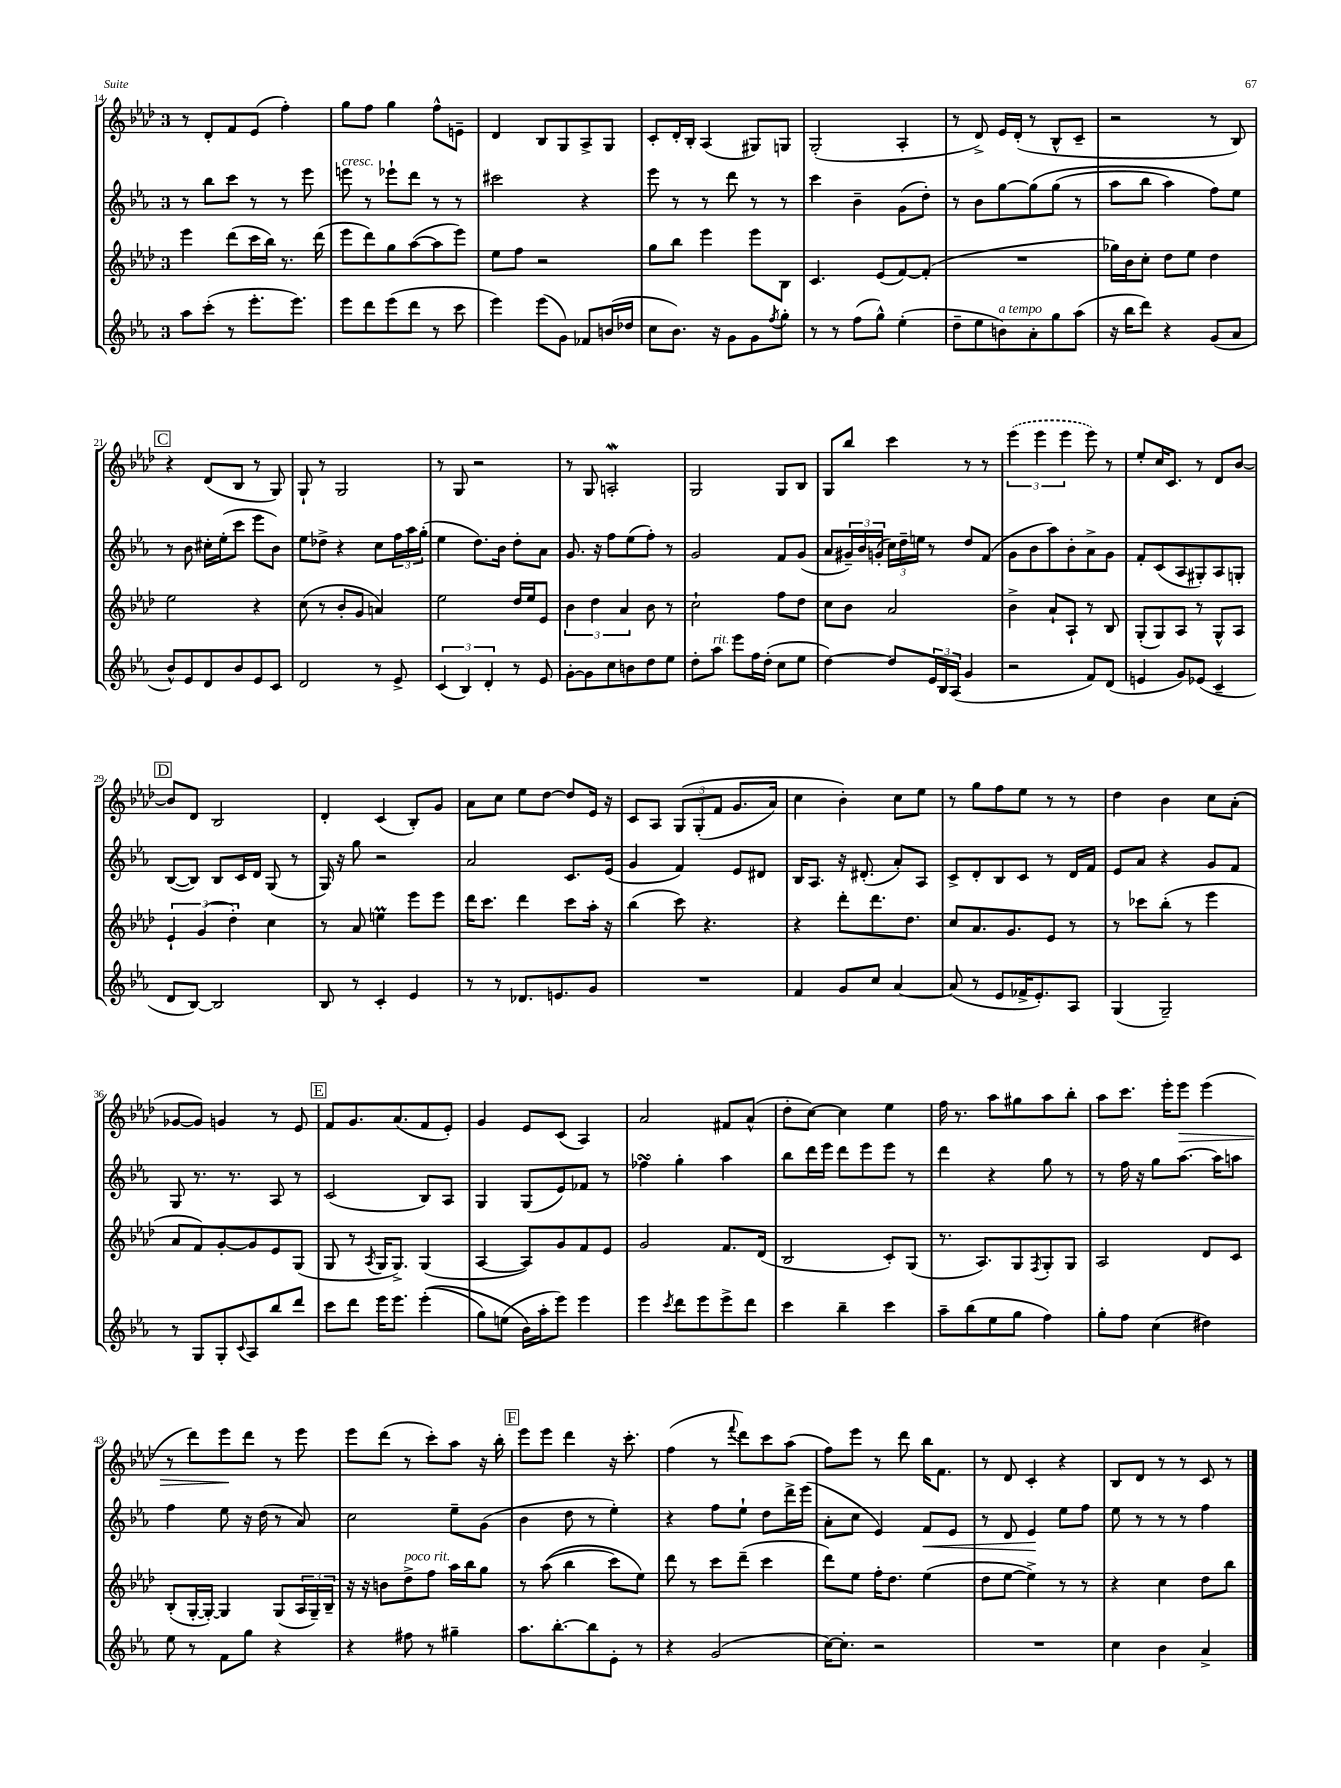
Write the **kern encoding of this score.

**kern	**kern	**kern	**kern
*staff4	*staff3	*staff2	*staff1
*clefG2	*clefG2	*clefG2	*clefG2
*k[b-e-a-]	*k[b-e-a-d-]	*k[b-e-a-]	*k[b-e-a-d-]
*M3/4	*M3/4	*M3/4	*M3/4
8aa-	4eee-	8r	8r
(8ccc'	.	8bb-	8d-'
8r	(8ddd-	8ccc	8f
8.eee-'	16ccc	8r	(8e-
.	16bb-)	.	.
.	8.r	8r	4ff')
8.eee-)	.	.	.
.	.	8eee-	.
.	(16ddd-	.	.
=	=	=	=
8eee-	8eee-	8eee	8gg
8ddd	8ddd-)	8r	8ff
(8eee-	8gg	8eee-`	4gg
8ddd	([8aa-	8ddd	.
8r	8aa-]	8r	8ff^^
8ccc	8eee-)	8r	8e~
=	=	=	=
4eee-)	8ee-	2ccc#	4d-
.	8ff	.	.
(8eee-	2r	.	8B-
8g)	.	.	8G
8f-	.	4r	8A-^
(16b	.	.	8G
16dd-	.	.	.
=	=	=	=
8cc	8gg	8eee-	8c'
8.b-)	8bb-	8r	16d-'
.	.	.	16B-'
.	4eee-	8r	(4A-
16r	.	.	.
8g	.	8ddd	.
8g	8eee-	8r	8G#)
8qff	.	.	.
8gg'	8B-	8r	8G
=	=	=	=
8r	4.c	4ccc	(2G'
8r	.	.	.
(8ff	.	4b-~	.
8gg^^)	(8e-	.	.
(4ee-'	[8f)	(8g	4A-'
.	(8f']	8dd')	.
=	=	=	=
8dd~	2.r	8r	8r
8ee-	.	8b-	8d-^)
8b)	.	[8gg	16e-
.	.	.	(16d-'
8a-'	.	&(8gg]	8r
8gg	.	(8gg	8B-^^
(8aa-	.	8r	8c~
=	=	=	=
16r	16gg-)	8aa-	2r
16bb-	16b-	.	.
8ddd)	8cc'	8bb-	.
4r	8dd-	4aa-)	.
.	8ee-	.	.
(8g	4dd-	8ff&)	8r
8a-	.	8ee-	8B-)
=	=	=	=
8b-^^)	2ee-	8r	4r
8e-	.	8b-	.
8d	.	16cc#'	(8d-
.	.	(16ee-'	.
8b-	.	8ccc	8B-
8e-	4r	8eee-	8r
8c	.	8b-)	8G)
=	=	=	=
2d	(8cc	8ee-	8G`
.	8r	8dd-^	8r
.	8b-'	4r	2G
.	8g	.	.
8r	4a)	8cc	.
8e-^	.	24ff	.
.	.	24aa-	.
.	.	(24gg'	.
=	=	=	=
(6c	2ee-	4ee-	8r
.	.	.	8G
6B-)	.	.	.
.	.	8.dd)	2r
6d'	.	.	.
.	.	16b-	.
8r	16dd-	8dd'	.
.	16ee-	.	.
8e-	8e-	8a-	.
=	=	=	=
[8g'	6b-	8.g	8r
8g]	.	.	8G
.	6dd-	.	.
.	.	16r	.
8cc	.	8ff	2A'
.	6a-	.	.
8b	.	(8ee-	.
8dd	8b-	8ff')	.
8ee-	8r	8r	.
=	=	=	=
8dd'	2cc`	2g	2G
8aa-	.	.	.
8eee-	.	.	.
16ff	.	.	.
(16dd'	.	.	.
8cc	8ff	8f	8G
8ee-	8dd-	(8g	8B-
=	=	=	=
[4dd)	8cc	8a-	8G
.	8b-	24g#~)	8bb-
.	.	24b-	.
.	.	(24g'	.
8dd]	2a-	24cc)	4ccc
.	.	24dd~	.
.	.	24ee	.
24e-	.	8r	.
24B-	.	.	.
(24A-	.	.	.
4g	.	8dd	8r
.	.	(8f	8r
=	=	=	=
2r	4b-^	8g	(6eee-
.	.	8b-	.
.	.	.	6eee-
.	8a-`	8aa-)	.
.	.	.	6eee-
.	8A-`	8b-'	.
8f)	8r	8a-^	8eee-)
(8d	8B-	8g	8r
=	=	=	=
4e	(8G'	8f'	8ee-'
.	8G)	(8c	16cc
.	.	.	8.c
8g)	8A-	8A-	.
(8e-	8r	8G#')	8r
4c~	8G^^	8A-	8d-
.	8A-	8G'	[8b-
=	=	=	=
8d	6e-`	([8B-	8b-]
[8B-)	.	8B-])	8d-
.	(6g	.	.
2B-]	.	8B-	2B-
.	6dd-')	.	.
.	.	16c	.
.	.	16d	.
.	4cc	(8G	.
.	.	8r	.
=	=	=	=
8B-	8r	16G)	4d-'
.	.	16r	.
8r	8a-	8gg	.
4c'	4ee	2r	(4c
4e-	8eee-	.	8B-')
.	8eee-	.	8g
=	=	=	=
8r	16ddd-	2a-	8a-
.	8.ccc	.	.
8r	.	.	8cc
8.d-	4ddd-	.	8ee-
.	.	.	[8dd-
8.e	.	.	.
.	8ccc	8.c	8dd-]
8g	16aa-'	.	16e-
.	16r	(16e-	16r
=	=	=	=
2.r	(4bb-	4g	8c
.	.	.	8A-
.	8ccc)	4f)	&(12G
.	.	.	(12G'
.	4.r	.	.
.	.	.	12f
.	.	8e-	8.g
.	.	8d#	.
.	.	.	16a-)
=	=	=	=
4f	4r	16B-	4cc
.	.	8.A-	.
8g	8ddd-'	16r	4b-'&)
.	.	(8.d#'	.
8cc	8.ddd-	.	.
[4a-	.	8a-')	8cc
.	8.dd-	.	.
.	.	8A-	8ee-
=	=	=	=
(8a-]	8cc	8c^	8r
8r	8.a-	8d'	8gg
8e-	.	8B-	8ff
.	8.g	.	.
16f-^	.	8c	8ee-
8.e-')	.	.	.
.	8e-	8r	8r
8A-	8r	16d	8r
.	.	16f	.
=	=	=	=
(4G	8r	8e-	4dd-
.	8ccc-	8a-	.
2G~)	(8bb-'	4r	4b-
.	8r	.	.
.	4eee-	8g	8cc
.	.	8f	(8a-'
=	=	=	=
8r	8a-	8G	[8g-
8G	8f)	8.r	8g-])
8G'	[8g'	.	4g
.	.	8.r	.
8qqc	.	.	.
8A-	8g]	.	.
8bb-	8e-	8A-	8r
8ddd	(8G	8r	8e-
=	=	=	=
8ccc	8G	(2c	8f
8ddd	8r	.	8.g
.	8qA-	.	.
16eee-	16G	.	.
8.eee-	8.G^)	.	(8.a-
&((4eee-'	(4G	8B-)	8f
.	.	8A-	8e-')
=	=	=	=
8gg)	[4A-	4G	4g
(8ee	.	.	.
16b-&)	8A-])	(8G	8e-
16aa-'	.	.	.
8eee-)	8g	8e-)	(8c
4eee-	8f	8f-	4A-)
.	8e-	8r	.
=	=	=	=
4eee-	2g	4ff-	2a-
8qccc	.	.	.
8ddd	.	4gg'	.
8eee-	.	.	.
8eee-^	8.f	4aa-	8f#
8ddd	.	.	(8a-^^
.	(16d-	.	.
=	=	=	=
4ccc	2B-	8bb-	8dd-'
.	.	16ddd	[8cc)
.	.	16eee-	.
4bb-~	.	8ddd	4cc]
.	.	8eee-	.
4ccc	8c')	8eee-	4ee-
.	(8G	8r	.
=	=	=	=
8aa-~	8.r	4ddd	16ff
.	.	.	8.r
(8bb-	.	.	.
.	8.A-)	.	.
8ee-	.	4r	8aa-
8gg	8G	.	8gg#
.	8qF	.	.
4ff)	8G'	8gg	8aa-
.	8G	8r	8bb-'
=	=	=	=
8gg'	2A-	8r	8aa-
8ff	.	16ff	8.ccc
.	.	16r	.
(4cc	.	8gg	.
.	.	.	16eee-'
.	.	[8.aa-	8eee-
4dd#)	8d-	.	(4eee-
.	.	16aa-]	.
.	8c	8aa	.
=	=	=	=
8ee-	(8B-'	4ff	8r
8r	[16G'	.	8ddd-)
.	16G'_)	.	.
8f	4G]	8ee-	8eee-
8gg	.	16r	8ddd-
.	.	(16dd	.
4r	(8G	8r	8r
.	24A-	8a-)	8eee-
.	24G~)	.	.
.	24B-~	.	.
=	=	=	=
4r	16r	2cc	8eee-
.	16r	.	.
.	8b	.	(8ddd-
8ff#	8dd-^	.	8r
8r	8ff	.	8ccc')
4gg#~	16aa-	8ee-~	8aa-
.	16bb-	.	.
.	8gg	(8g	16r
.	.	.	16bb-'
=	=	=	=
8.aa-	8r	4b-	8eee-
.	&((8aa-	.	8eee-
[8.bb-'	.	.	.
.	4bb-	8dd	4ddd-
8bb-]	.	8r	.
8e-'	8ccc)	4ee-')	16r
.	.	.	8.ccc'
8r	8ee-&)	.	.
=	=	=	=
4r	8ddd-	4r	(4ff
.	8r	.	.
(2g	8ccc	8ff	8r
.	.	.	8qqfff
.	(8ddd-~	8ee-`	8ddd-)
.	4ccc	8dd	8ccc
.	.	16ddd^	(8aa-
.	.	(16eee-	.
=	=	=	=
[16cc)	8ddd-)	8a-'	8ff)
8.cc']	.	.	.
.	8ee-	8cc	8eee-
2r	16ff'	4e-)	8r
.	8.dd-	.	.
.	.	.	8ddd-
.	(4ee-	8f	16bb-
.	.	.	8.f
.	.	8e-	.
=	=	=	=
2.r	8dd-	8r	8r
.	[8ee-	8d	8d-
.	4ee-^])	4e-	4c'
.	8r	8ee-	4r
.	8r	8ff	.
=	=	=	=
4cc	4r	8ee-	8B-
.	.	8r	8d-
4b-	4cc	8r	8r
.	.	8r	8r
4a-^	8dd-	4ff	8c
.	8bb-	.	8r
==	==	==	==
*-	*-	*-	*-
